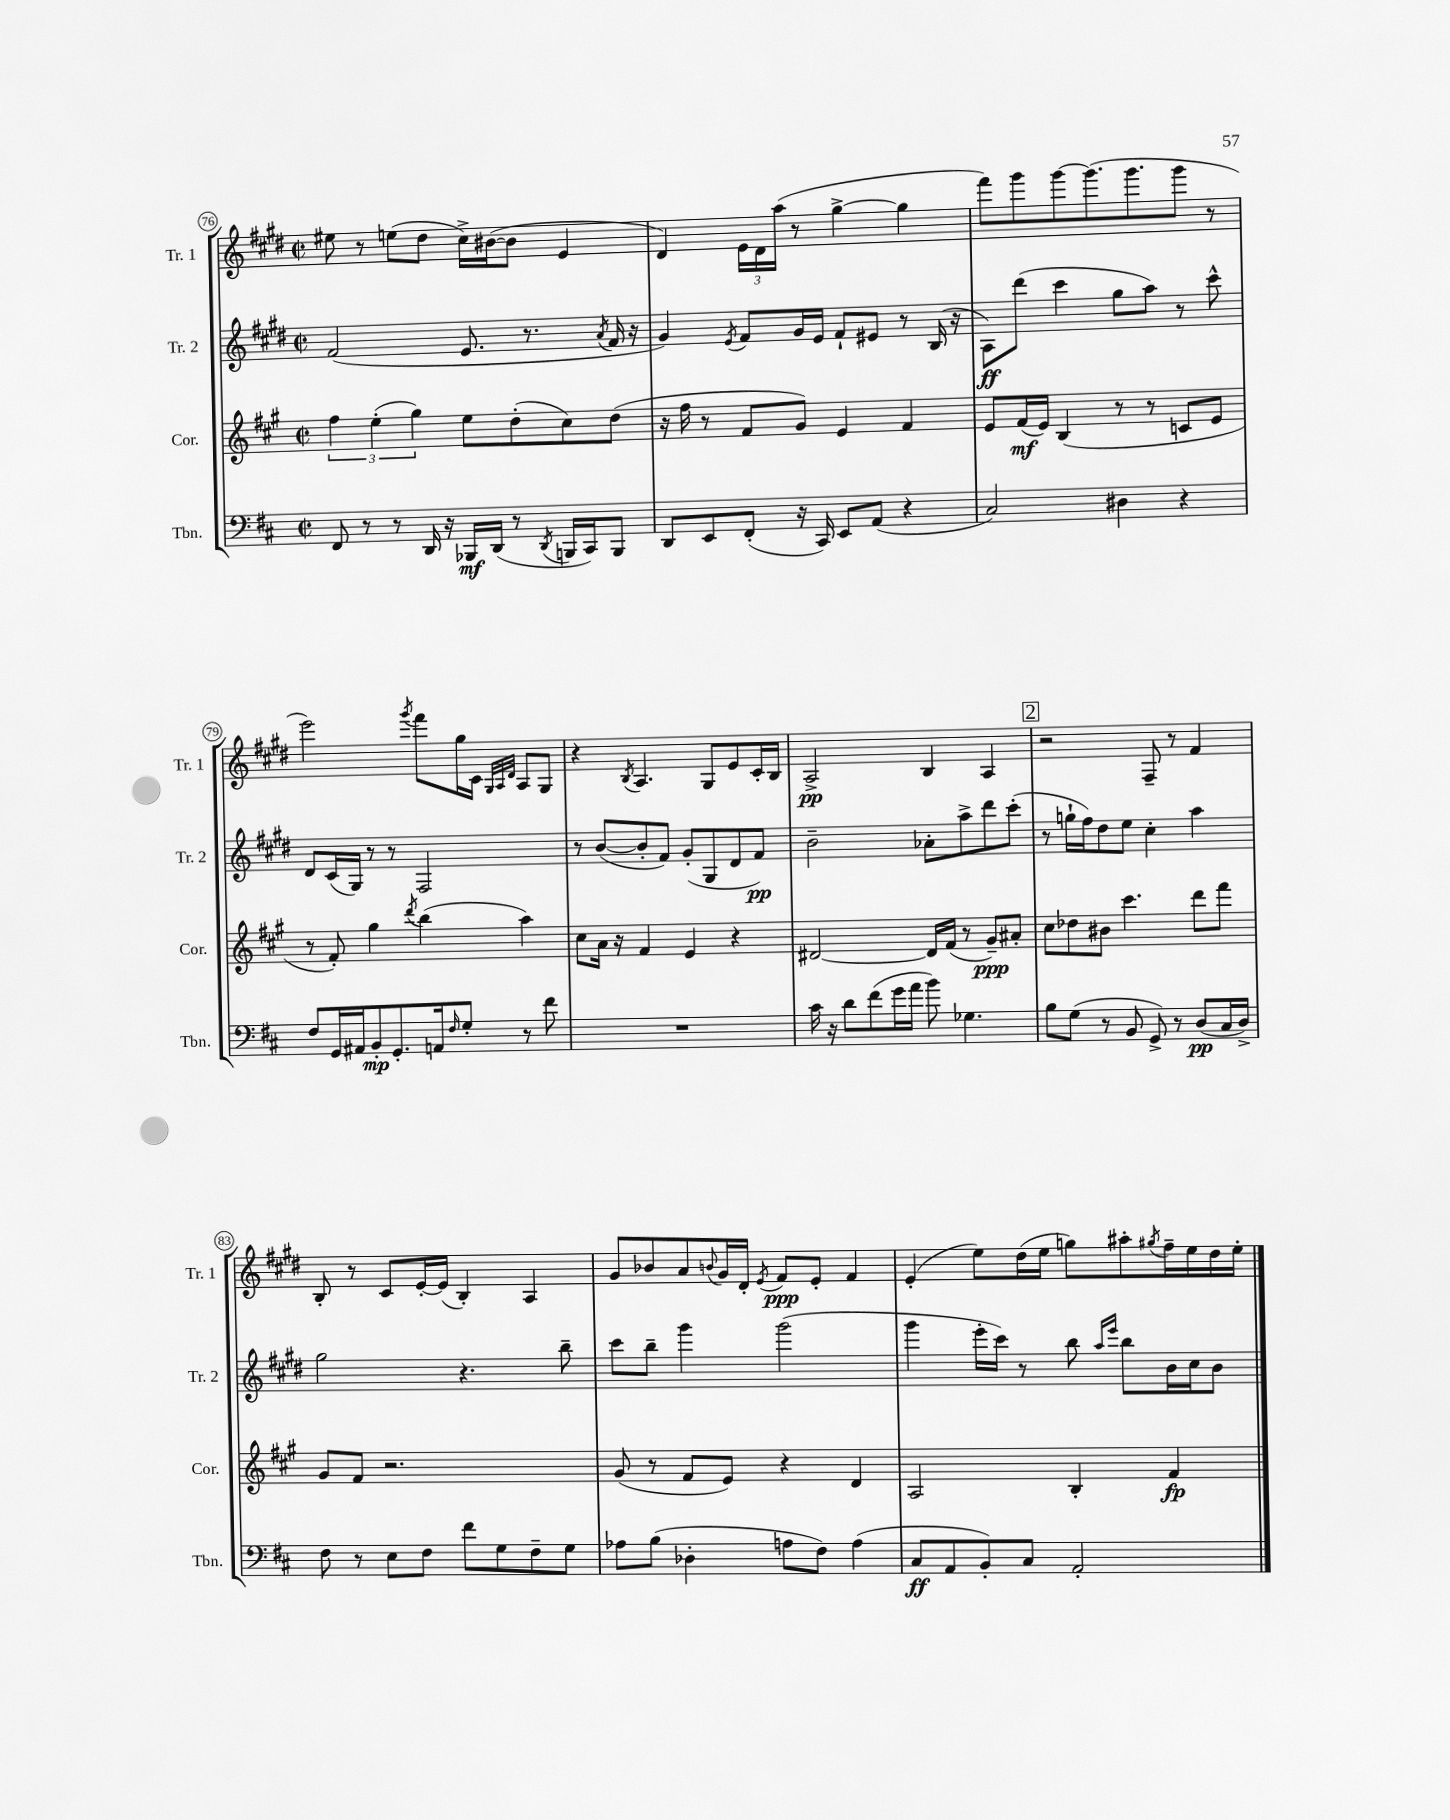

**kern	**kern	**kern	**kern
*staff4	*staff3	*staff2	*staff1
*clefF4	*clefG2	*clefG2	*clefG2
*k[f#c#]	*k[f#c#g#]	*k[f#c#g#d#]	*k[f#c#g#d#]
*M2/2	*M2/2	*M2/2	*M2/2
*met(c|)	*met(c|)	*met(c|)	*met(c|)
8FF#	6ff#	(2f#	8ee#
8r	.	.	8r
.	(6ee'	.	.
8r	.	.	(8ee
.	6gg#)	.	.
16DD	.	.	8dd#
16r	.	.	.
16BBB-	8ee	8.e	16cc#^)
(16DD	.	.	([16b#
8r	(8dd'	.	8b#]
.	.	8.r	.
8qDD	.	.	.
16BBB	8cc#)	.	4e
16CC#)	.	.	.
.	.	8qa	.
8BBB	(8dd	16f#	.
.	.	16r	.
=	=	=	=
8DD	16r	4g#)	4d#)
.	16ff#	.	.
8EE	8r	.	.
.	.	8qe	.
(8FF#'	8f#	8f#	24e
.	.	.	24d#
.	.	.	(24aa
16r	8g#)	16g#	8r
16CC#)	.	16e	.
8EE	4e	8f#`	[4gg#^
(8AA	.	8e#	.
4r	4f#	8r	4gg#]
.	.	(16B	.
.	.	16r	.
=	=	=	=
2C#)	8e	8A)	8fff#)
.	(16f#	(8ddd#	8ggg#
.	16e)	.	.
.	(4B	4ccc#	[8ggg#
.	.	.	(8.ggg#]
4D#	8r	8gg#	.
.	.	.	8.ggg#
.	8r	8aa)	.
4r	8c	8r	8ggg#
.	8e	8ccc#^^	8r
=	=	=	=
8F#	8r	8d#	2eee)
16GG	8f#')	(16c#	.
16AA#	.	16G#)	.
8BB'	4gg#	8r	.
8.GG'	.	8r	.
.	8qddd	.	8qggg#
.	(4bb	2F#	8fff#
16AA	.	.	.
16qqF#	.	.	.
8G'	.	.	16gg#
.	.	.	16c#
.	.	.	32qqG#
.	.	.	32qqA
.	.	.	32qqd#
8r	4aa)	.	8A
8f#	.	.	8G#
=	=	=	=
1r	8cc#	8r	4r
.	16a	([8b	.
.	16r	.	.
.	.	.	8qB
.	4f#	8b']	4.A
.	.	8f#)	.
.	4e	(8g#'	.
.	.	8G#	8G#
.	4r	8d#	8e
.	.	8f#)	16c#'
.	.	.	16B
=	=	=	=
16c#	[2d#	2b~	2A^
16r	.	.	.
8d	.	.	.
(8f#	.	.	.
16g	.	.	.
16a	.	.	.
8b)	16d#]	8a-'	4B
.	(16f#	.	.
4.G-	8r	8aa^	.
.	8g#~)	8ddd#	4A
.	8a#'	(8ccc#'	.
=	=	=	=
8B	8cc#	8r	2r
(8G	8dd-	16gg`	.
.	.	16ff#)	.
8r	8b#	8dd#	.
8BB	4.ccc#	8ee	.
8GG^)	.	4cc#'	8F#~
8r	.	.	8r
(8D	8ddd	4aa	4f#
16C#	8fff#	.	.
16D^)	.	.	.
=	=	=	=
8F#	8g#	2gg#	8B'
8r	8f#	.	8r
8E	2.r	.	8c#
8F#	.	.	[16e'
.	.	.	(16e]
8f#	.	4.r	4B')
8G	.	.	.
8F#~	.	.	4A
8G	.	8bb~	.
=	=	=	=
8A-	(8g#	8ccc#	8g#
(8B	8r	8bb~	8b-
4D-'	8f#	4ggg#	8a
.	.	.	8qqb
.	8e)	.	16g#
.	.	.	16d#'
.	.	.	8qe
8A	4r	(2ggg#	8f#
8F#)	.	.	8e'
(4A	4d	.	4f#
=	=	=	=
8C#	2A	4ggg#	(4e'
8AA	.	.	.
8BB')	.	16eee'	8ee)
.	.	16ccc#)	.
8C#	.	8r	(16dd#
.	.	.	16ee
2AA'	4B'	8bb	8gg)
.	.	16qqaa	.
.	.	16qqeee	.
.	.	8bb	8aa#'
.	.	.	8qgg#
.	4f#	16b	16ff#~
.	.	16cc#	16ee
.	.	8b	16dd#
.	.	.	16ee'
==	==	==	==
*-	*-	*-	*-
